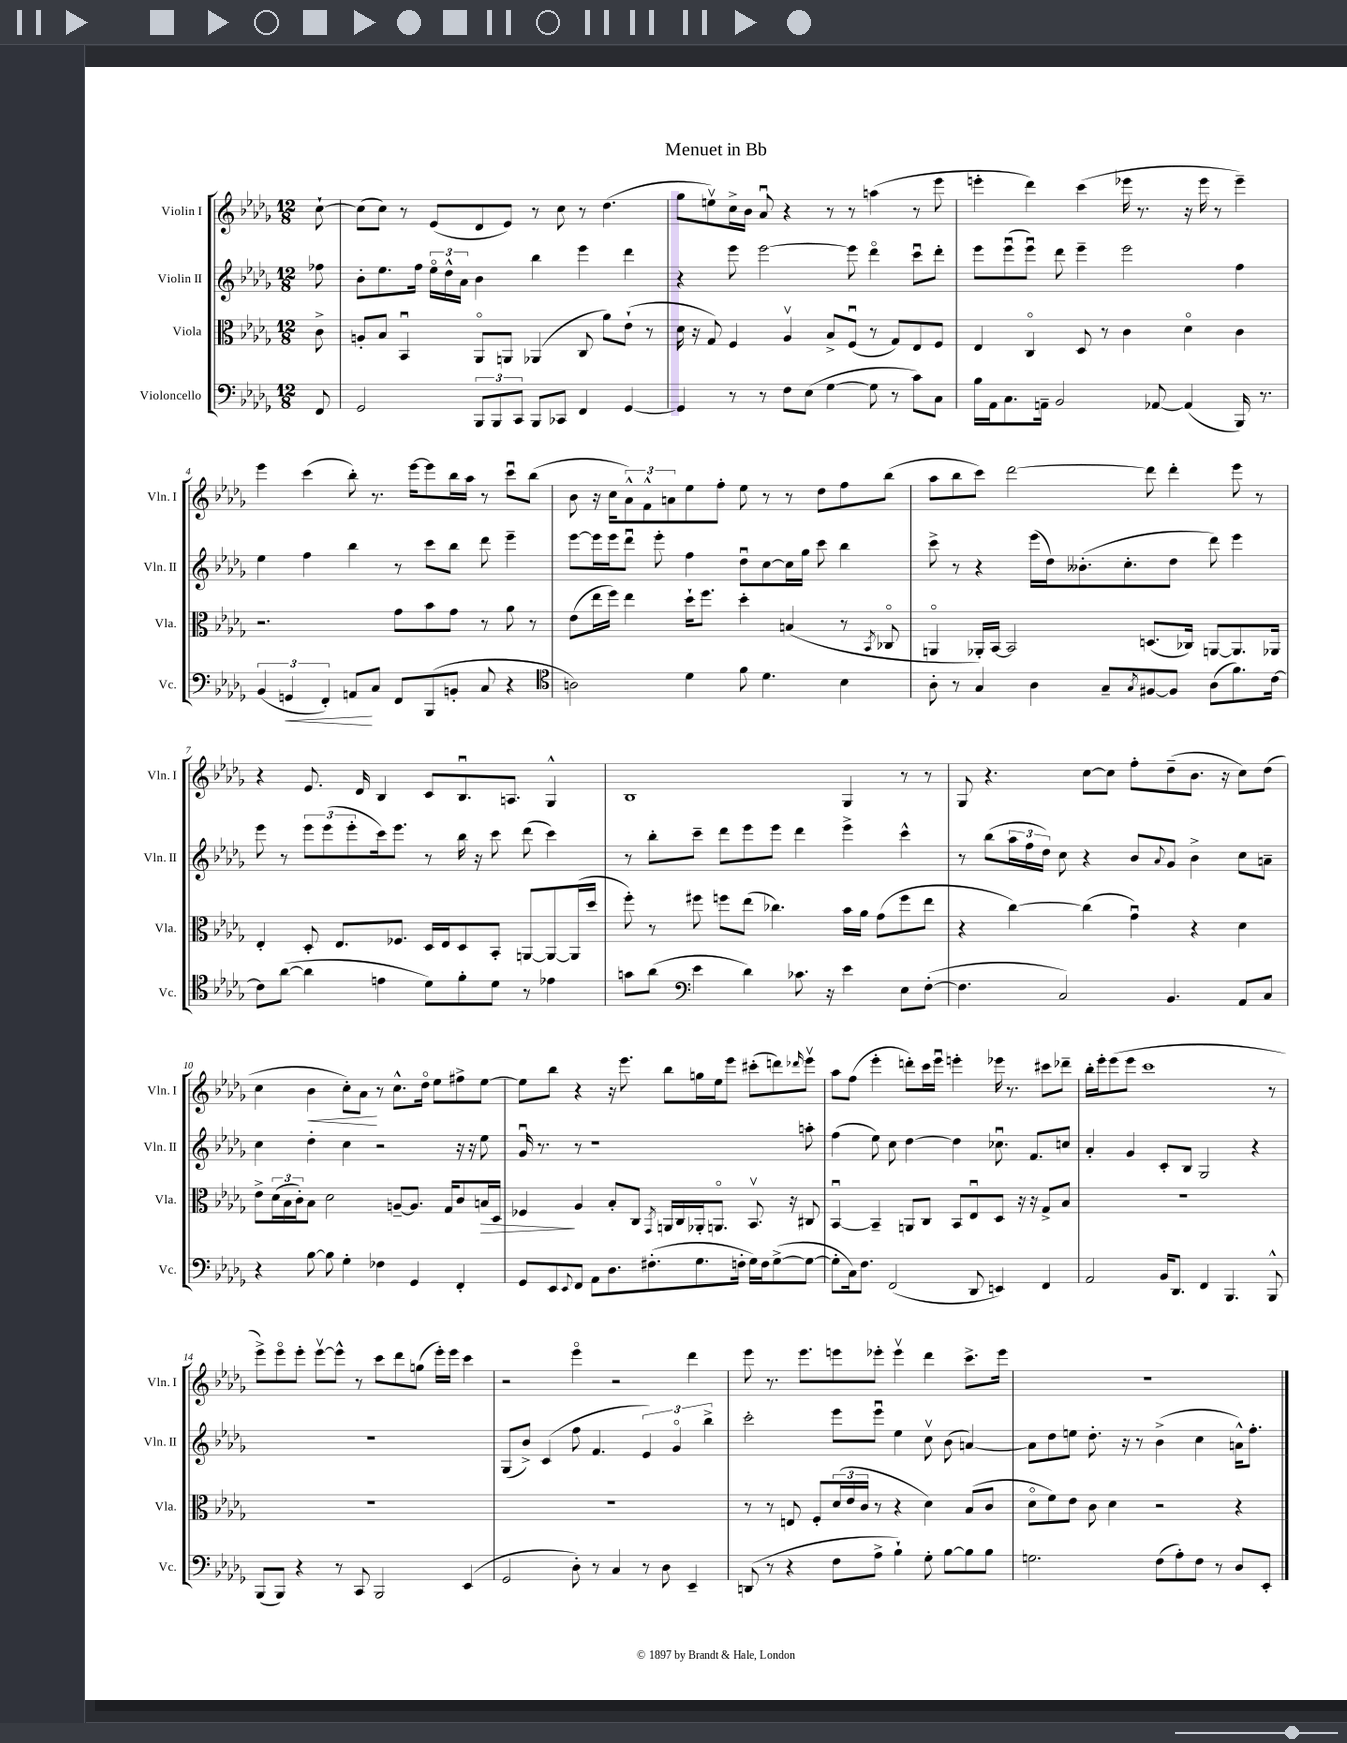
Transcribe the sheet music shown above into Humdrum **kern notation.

**kern	**kern	**kern	**kern
*staff4	*staff3	*staff2	*staff1
*clefF4	*clefC3	*clefG2	*clefG2
*k[b-e-a-d-g-]	*k[b-e-a-d-g-]	*k[b-e-a-d-g-]	*k[b-e-a-d-g-]
*M12/8	*M12/8	*M12/8	*M12/8
8FF	8c^	8ff-	[8cc`
=	=	=	=
2GG-	8A'	8b-'	(8cc]
.	8B-	8.ee-	8cc)
.	4BB-u	.	8r
.	.	16ff	.
.	.	24ee-o	(8e-
.	.	24dd-^^	.
.	.	24a-	.
12BBB-	8AA-o	4b-	8d-
12BBB-	.	.	.
.	8AA	.	8e-)
12CC	.	.	.
8BBB-	(4AA-	4bb-	8r
8CC-	.	.	8cc
4FF	8C	4eee-	8r
.	8a-)	.	(4.dd-
[4GG-	(8e-`	4ddd-	.
.	8r	.	.
=	=	=	=
4GG-]	16d-	4r	8gg-
.	16r	.	.
.	8G-)	.	8eev)
8r	4F	8eee-	16cc^
.	.	.	16b-
8r	.	[2eee-	8a-u
8F	4A-v	.	4r
(8E-	.	.	.
[4G-	8B-^	.	8r
.	(8Fu	8eee-]	8r
8G-]	8r	4ddd-o	(4aa
8r	8G-)	.	.
8c)	8E-	8cccu	8r
8C	8F	8ddd-'	8eee-
=	=	=	=
16B-	4E-	8eee-	4eee'
16AA-	.	.	.
8.C	.	(8eee-u	.
.	4Co	8eee-u)	4ddd-)
16AA~	.	.	.
2BB-	.	8ddd-	.
.	8D-	4eee-~	(4ccc
.	8r	.	.
.	4c	2eee-	16eee-
.	.	.	8.r
[8AA-	.	.	.
(4AA-]	4d-o	.	16r
.	.	.	16eee-
.	.	.	8r
16BBB-)	4c	4ff	4eee-~)
8.r	.	.	.
=	=	=	=
(6BB-	2.r	4ee-	4eee-
6GG	.	.	.
.	.	4ff	(4ccc
6FF')	.	.	.
8AA	.	4bb-	8bb-')
8C	.	.	8.r
8FF	8g-	8r	.
.	.	.	[16eee-
(8BBB-	8b-	8ccc	8eee-]
8BB'	8g-	8bb-	16bb-
.	.	.	16aa-
8C	8r	8ddd-	8r
4r	8a-	4eee-~	8cccu
.	8r	.	(8bb-
=	=	=	=
*clefC4	*	*	*
2A)	(8e-	[8eee-	8b-
.	16ee-	16eee-]	16r
.	16ff)	16eee-	16cc
.	4ee-	8ddd-u	12a-^^)
.	.	.	12f^^
.	.	8eee-'	.
.	.	.	12a
4d-	16dd-`	4ff	8ee-
.	8.ff	.	.
.	.	.	8ff'
8f	4dd-'	8dd-u	8ee-
4.d-	.	[8cc	8r
.	(4B	16cc]	8r
.	.	16gg-	.
.	.	8ccc	8dd-
4B-	8r	4bb-	8ff
.	8qBB-	.	.
.	8C-o	.	(8bb-
=	=	=	=
8A-'	4AAo	8ccc^	8aa-
8r	.	8r	8bb-
4G-	16AA-')	4r	8ccc)
.	[16BB-	.	.
.	2BB-]	.	[2ddd-
4A-	.	(16eee-	.
.	.	16dd-)	.
.	.	(8.b--'	.
8G-~	.	.	.
.	.	8.cc'	.
8qG-	.	.	.
[8F#	(8.D	.	8ddd-]
8F#]	.	8dd-	4ddd-'
.	16C-)	.	.
(8A-	[8AA	8ddd-)	.
8.f)	8.AA]	4eee-	8eee-
.	.	.	8r
[16c	16AA-	.	.
=	=	=	=
8c]	4E-'	8eee-	4r
([8a-	.	8r	.
4a-]	8D-'	12eee-	8.e-
.	.	(12eee-	.
.	8.E-	.	.
.	.	12eee-'	.
.	.	.	16d-
4e	.	16ccc)	4B-
.	8.F-	8.eee-	.
8d-)	16D-	8r	8c
.	16E-	.	.
8f'	8D-	16bb-	8.B-u
.	.	16r	.
8d-	8BB-'	8ccc	.
.	.	.	8.A
8r	[8AA	(8ddd-	.
4e-	8AA_	4ccc)	4G-^^
.	(16AA]	.	.
.	16dd-	.	.
=	=	=	=
8g	8ff')	8r	1B-
(8a-	8r	8bb-'	.
*clefF4	*	*	*
4e-	8ff#	8ccc~	.
.	8ff	8ddd-	.
4d-)	(8ee-	8eee-	.
.	4.cc-)	8eee-	.
8.c-	.	4ddd-	.
16r	.	.	.
4e-	16b-	4eee-^	4G-
.	16a-	.	.
.	(8g-	.	.
8E-	8ff	4ccc^^	8r
([8F'	8ee-	.	8r
=	=	=	=
4.F]	4r	8r	8G-
.	.	(8bb-	4.r
.	[4cc)	24aa-	.
.	.	24ff	.
.	.	24dd-)	.
2C)	.	8cc	.
.	(4cc]	4r	[8cc
.	.	.	8cc]
.	4g-u)	8b-	8ff'
.	.	8qqa-	.
4.BB-	.	8g-	(8dd-~
.	4r	4b-^	8.b-
.	.	.	16r
8AA-	4d-	8cc	8cc)
8C	.	8a~	(8dd-
=	=	=	=
4r	8e-^	4cc	4cc
.	(24d-	.	.
.	24B-	.	.
.	24c')	.	.
[8B-	8B-	4dd-'	4b-
8B-]	2d-	.	.
4G-'	.	4cc	8cc')
.	.	.	8a-
4F-	.	2r	8r
.	[8A~	.	8.cc^^
4GG-	8.A]	.	.
.	.	.	16dd-o
.	.	.	8ee-
.	16G-	.	.
4FF'	8c	16r	8ff#^
.	.	16r	.
.	16B	8ee-	[8ee-
.	16D-	.	.
=	=	=	=
8GG-	4F-	16g-u	8ee-]
.	.	8.r	.
8EE-	.	.	8bb-
8qqEE-	.	.	.
8FF	4A-	8r	4r
8AA-	.	1r	.
8.D-	8B-'	.	16r
.	.	.	8.eee-
.	8C	.	.
(8.F#'	.	.	.
.	8qGG-	.	.
.	16AA	.	8bb-
.	16C	.	.
8.G-	16AA-'	.	16gg
.	8.AAo	.	16ee-
.	.	.	8eee-
16F'	.	.	.
16G-)	8.BB-v	.	(8ccc#'
16F	.	.	.
([8G-^	.	.	8ddd)
.	16r	.	.
.	.	.	16qqddd-
8G-_	8C#	8aa'	8eee-v
=	=	=	=
8G-']	[4BB-u	(4ff	8aa-
16C)	.	.	(8ff
8.F	.	.	.
.	4BB-~]	8ee-)	4eee-'
(2FF	.	8cc	.
.	8AA	[4dd-	8ddd')
.	8C	.	16ccc
.	.	.	16eee-u
.	8BB-	4dd-]	4eee'
8DD-	8E-u	.	.
4EE)	8D-	8.cc-u	16eee-
.	.	.	8.r
.	16r	.	.
.	16r	8.f	.
4FF	8G-^	.	8ccc#
.	8B-	8cc	8ddd-~
=	=	=	=
2AA-	1.r	4a-'	16bb-'
.	.	.	16eee-'
.	.	.	(8eee-
.	.	4g-	8eee-
.	.	.	1ccc
16BB-	.	8c'	.
8.DD-	.	.	.
.	.	8B-	.
4FF	.	2G-	.
4.BBB-	.	.	.
.	.	4r	.
8BBB-^^	.	.	8r
=	=	=	=
(8BBB-	1.r	1.r	8eee-^)
8BBB-)	.	.	8eee-o
4r	.	.	8eee-'
.	.	.	[8eee-v
8r	.	.	8eee-^^]
8CC	.	.	8r
2BBB-	.	.	8ccc
.	.	.	8ddd-
.	.	.	(8gg
.	.	.	16eee-')
.	.	.	16eee-
(4EE-	.	.	4ccc
=	=	=	=
2GG-	1.r	(8G-	2r
.	.	8b-^)	.
.	.	(4c	.
8D-')	.	8ff	4eee-o
8r	.	4.f	.
4C	.	.	2r
8r	.	6e-)	.
8D-	.	.	.
.	.	6g-o	.
4EE-~	.	.	4ddd-
.	.	6bb-^	.
=	=	=	=
(8DD	8r	2ccc'	8eee-
8r	8r	.	8.r
4r	8E	.	.
.	.	.	8.eee-
.	8F'	.	.
8F	(24d-	8eee-	8eee
.	24e-	.	.
.	24c	.	.
8A-^	8r	8eee-u	8eee-'
4B-`)	4r	4ee-	4eee-v
8G-'	4d-)	8ccv	4ddd-
[8B-	.	(8b-	.
8B-]	(8B-	[4a)	8.ccc^
8B-	8c	.	.
.	.	.	16eee-
=	=	=	=
2.G	8d-o	8a]	1.r
.	8f)	8dd-	.
.	8e-	8ee	.
.	8c	8.dd-'	.
.	4d-	.	.
.	.	16r	.
.	.	8r	.
(8F	2r	(4b-^	.
8A-')	.	.	.
8F	.	4cc	.
8r	.	.	.
8D-	4r	16a^^)	.
.	.	8.ff'	.
8EE-'	.	.	.
==	==	==	==
*-	*-	*-	*-
